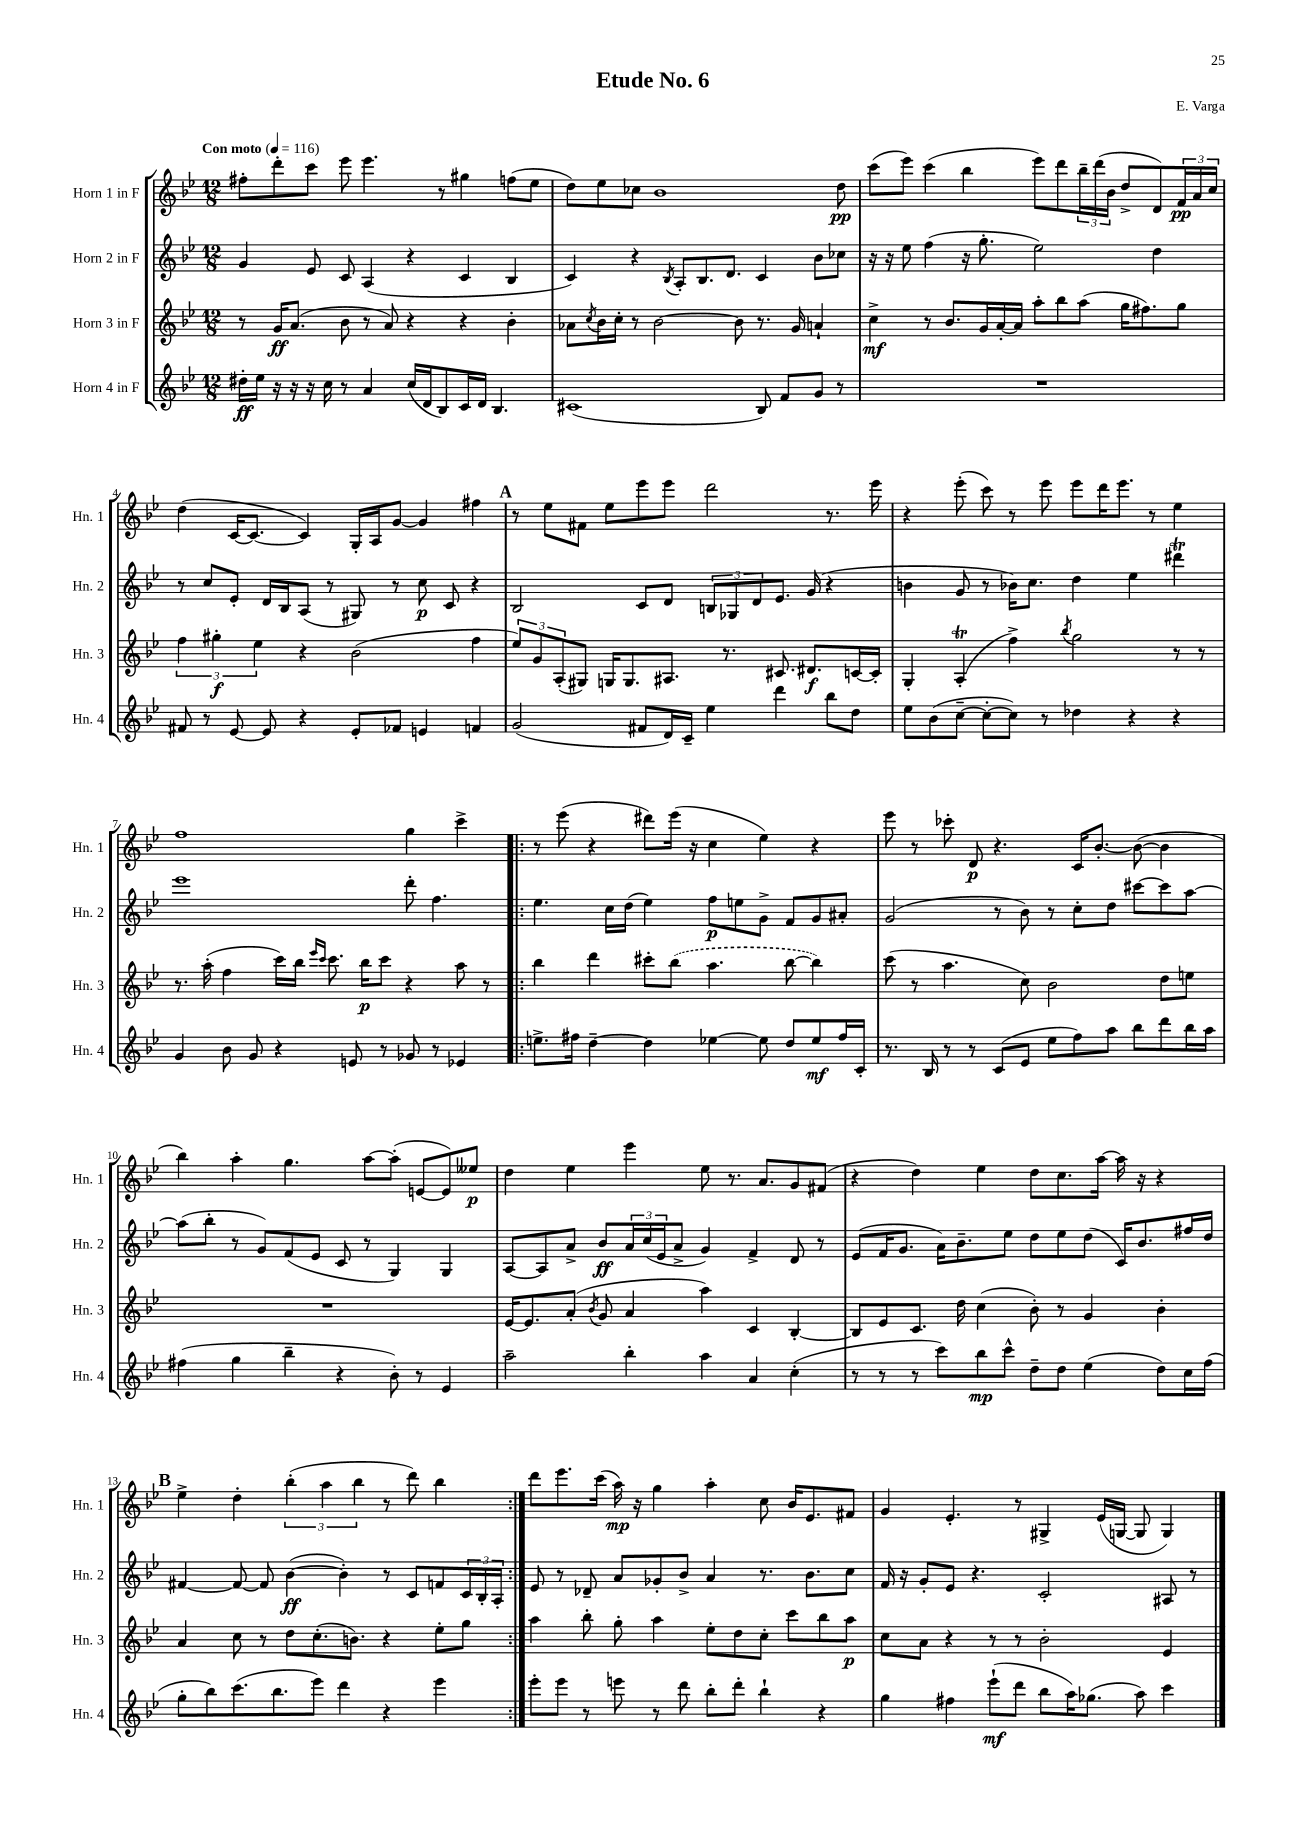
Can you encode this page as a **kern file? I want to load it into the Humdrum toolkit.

**kern	**dynam	**kern	**dynam	**kern	**dynam	**kern	**dynam
*part4	*part4	*part3	*part3	*part2	*part2	*part1	*part1
*staff4	*staff4	*staff3	*staff3	*staff2	*staff2	*staff1	*staff1
*I"Horn 4 in F	*	*I"Horn 3 in F	*	*I"Horn 2 in F	*	*I"Horn 1 in F	*
*I'Hn. 4	*	*I'Hn. 3	*	*I'Hn. 2	*	*I'Hn. 1	*
*clefG2	*	*clefG2	*	*clefG2	*	*clefG2	*
*k[b-e-]	*	*k[b-e-]	*	*k[b-e-]	*	*k[b-e-]	*
*M12/8	*	*M12/8	*	*M12/8	*	*M12/8	*
*MM116	*	*MM116	*	*MM116	*	*MM116	*
=1	=1	=1	=1	=1	=1	=1	=1
!	!	!	!	!	!	!LO:TX:a:B:t=Con moto	!
16dd#X'\LL	ff	8r	.	4g/	.	8ff#X'\L	.
16ee-\JJ	.	.	.	.	.	.	.
16r	.	16g/KL	ff	.	.	8ddd'\	.
16r	.	(8.a/J	.	.	.	.	.
16r	.	.	.	8e-/	.	8ccc\J	.
16cc\	.	.	.	.	.	.	.
8r	.	8b-\	.	8c/	.	8eee-\	.
4a/	.	8r	.	(4A/	.	4.eee-\	.
.	.	8a/)	.	.	.	.	.
(16cc/LL	.	4r	.	4r	.	.	.
16d/J	.	.	.	.	.	.	.
8B-/)	.	.	.	.	.	8r	.
16c/L	.	4r	.	4c/	.	4gg#X\	.
16d/JJ	.	.	.	.	.	.	.
4.B-/	.	.	.	.	.	.	.
.	.	4b-'\	.	4B-/	.	(8ffn\L	.
.	.	.	.	.	.	8ee-\J	.
=2	=2	=2	=2	=2	=2	=2	=2
(1c#X	.	8a-X\L	.	4c/)	.	8dd\L)	.
.	.	8qcc/	.	.	.	.	.
.	.	16b-\L	.	.	.	8ee-\	.
.	.	16cc'\JJ	.	.	.	.	.
.	.	8r	.	4r	.	8cc-X\J	.
.	.	[2b-\	.	.	.	1b-	.
.	.	.	.	8qB-/	.	.	.
.	.	.	.	8A'/L	.	.	.
.	.	.	.	8.B-/	.	.	.
.	.	.	.	8.d/J	.	.	.
.	.	8b-\]	.	.	.	.	.
8B-/)	.	8.r	.	4c/	.	.	.
8f/L	.	.	.	.	.	.	.
.	.	16g/	.	.	.	.	.
8g/J	.	4an`/	.	8b-\L	.	.	.
8r	.	.	.	8cc-X\J	.	8dd\	pp
=3	=3	=3	=3	=3	=3	=3	=3
1.r	.	4cc^\	mf	16r	.	(8ccc\L	.
.	.	.	.	16r	.	.	.
.	.	.	.	8ee-\	.	8eee-\J)	.
.	.	8r	.	(4ff\	.	(4ccc\	.
.	.	8.b-/L	.	.	.	.	.
.	.	.	.	16r	.	4bb-\	.
.	.	16g/L	.	8.gg'\	.	.	.
.	.	[16a'/	.	.	.	.	.
.	.	16a/JJ]	.	.	.	.	.
.	.	8aa'\L	.	2ee-\)	.	8eee-\L)	.
.	.	8bb-\	.	.	.	8ddd\	.
.	.	(8aa\J	.	.	.	24bb-~\L	.
.	.	.	.	.	.	(24ddd\	.
.	.	.	.	.	.	24b-\JJ	.
.	.	16gg\KL	.	.	.	8dd^/L	.
.	.	8.ff#X\)	.	.	.	.	.
.	.	.	.	4dd\	.	8d/)	.
.	.	8gg\J	.	.	.	24f/L	pp
.	.	.	.	.	.	24a/	.
.	.	.	.	.	.	24cc/JJ	.
!!LO:LB:g=z
=4	=4	=4	=4	=4	=4	=4	=4
8f#X/	.	6ff\	.	8r	.	(4dd\	.
8r	.	.	.	8cc/L	.	.	.
.	.	6gg#X'\	f	.	.	.	.
[8e-/	.	.	.	8e-'/J	.	[16c/KL	.
.	.	.	.	.	.	8.c/J_	.
.	.	6ee-\	.	.	.	.	.
8e-/]	.	.	.	16d/LL	.	.	.
.	.	.	.	16B-/J	.	.	.
4r	.	4r	.	(8A/J	.	4c/])	.
.	.	.	.	8r	.	.	.
8e-'/L	.	(2b-\	.	8G#X/)	.	16G'/LL	.
.	.	.	.	.	.	16A/J	.
8f-X/J	.	.	.	8r	.	[8g/J	.
4en/	.	.	.	8cc\	p	4g/]	.
.	.	.	.	8c/	.	.	.
4fn/	.	4ff\	.	4r	.	4ff#X\	.
!!LO:REH:place=s1:t=A
=5	=5	=5	=5	=5	=5	=5	=5
(2g/	.	12ee-/L)	.	2B-/	.	8r	.
.	.	12g/	.	.	.	.	.
.	.	.	.	.	.	8ee-\L	.
.	.	(12A'/	.	.	.	.	.
.	.	8G#X/J)	.	.	.	8f#X\J	.
.	.	16Gn/KL	.	.	.	8ee-\L	.
.	.	8.G/	.	.	.	.	.
8f#X/L	.	.	.	8c/L	.	8eee-\	.
16d/L)	.	8.A#X/J	.	8d/J	.	8eee-\J	.
16c~/JJ	.	.	.	.	.	.	.
4ee-\	.	.	.	12Bn/L	.	2ddd\	.
.	.	8.r	.	.	.	.	.
.	.	.	.	12G-X/	.	.	.
.	.	.	.	12d/	.	.	.
4ddd\	.	8.c#X/	.	8.e-/J	.	.	.
.	.	8.d#X/L	f	(16g/	.	.	.
8bb-\L	.	.	.	4r	.	8.r	.
8dd\J	.	[16cn/L	.	.	.	.	.
.	.	16c'/JJ]	.	.	.	16eee-\	.
=6	=6	=6	=6	=6	=6	=6	=6
8ee-\L	.	4G'/	.	4bn\	.	4r	.
(8b-\	.	.	.	.	.	.	.
[8cc~\J	.	(4At'/	.	8g/	.	(8eee-'\	.
8cc'\L_	.	.	.	8r	.	8ccc\)	.
8cc\J])	.	4ff^\)	.	16b-X\KL)	.	8r	.
.	.	.	.	8.cc\J	.	.	.
8r	.	.	.	.	.	8eee-\	.
.	.	8qbb-/	.	.	.	.	.
4dd-X\	.	2gg\	.	4dd\	.	8eee-\L	.
.	.	.	.	.	.	16ddd\K	.
.	.	.	.	.	.	8.eee-\J	.
4r	.	.	.	4ee-\	.	.	.
.	.	.	.	.	.	8r	.
4r	.	8r	.	4ddd#Xt\	.	4ee-\	.
.	.	8r	.	.	.	.	.
!!LO:LB:g=z
=7	=7	=7	=7	=7	=7	=7	=7
4g/	.	8.r	.	1eee-	.	1ff	.
.	.	(16aa'\	.	.	.	.	.
8b-\	.	4ff\	.	.	.	.	.
8g/	.	.	.	.	.	.	.
4r	.	16ccc\LL)	.	.	.	.	.
.	.	16bb-\JJ	.	.	.	.	.
.	.	16qqeee-/LL	.	.	.	.	.
.	.	16qqccc/JJ	.	.	.	.	.
.	.	8.ccc\	.	.	.	.	.
8en/	.	.	.	.	.	.	.
.	.	16bb-\KL	p	.	.	.	.
8r	.	8ccc\J	.	.	.	.	.
8g-X/	.	4r	.	8ddd'\	.	4gg\	.
8r	.	.	.	4.ff\	.	.	.
4e-X/	.	8aa\	.	.	.	4ccc^\	.
.	.	8r	.	.	.	.	.
=8!|:	=8!|:	=8!|:	=8!|:	=8!|:	=8!|:	=8!|:	=8!|:
8.een^\L	.	4bb-\	.	4.ee-\	.	8r	.
.	.	.	.	.	.	(8eee-\	.
16ff#X\Jk	.	.	.	.	.	.	.
[4dd~\	.	4ddd\	.	.	.	4r	.
.	.	.	.	16cc\LL	.	.	.
.	.	.	.	(16dd\JJ	.	.	.
4dd\]	.	8ccc#X'\L	.	4ee-\)	.	8ddd#X\L)	.
.	.	(8bb-\J	.	.	.	(16eee-\Jk	.
.	.	.	.	.	.	16r	.
[4ee-X\	.	4.aa\	.	8ff\L	p	4cc\	.
.	.	.	.	8een\	.	.	.
8ee-\]	.	.	.	8g^\J	.	4ee-\)	.
8dd/L	.	[8bb-\	.	8f/L	.	.	.
8ee-/	mf	4bb-\])	.	8g/	.	4r	.
16ff#/L	.	.	.	8a#X'/J	.	.	.
16c'/JJ	.	.	.	.	.	.	.
=9	=9	=9	=9	=9	=9	=9	=9
8.r	.	(8ccc\	.	(2g/	.	8eee-\	.
.	.	8r	.	.	.	8r	.
16B-/	.	.	.	.	.	.	.
8r	.	4.aa\	.	.	.	8ccc-X'\	.
8r	.	.	.	.	.	8d/	p
(8c/L	.	.	.	8r	.	4.r	.
8e-/J	.	8cc\)	.	8b-\)	.	.	.
8ee-\L	.	2b-\	.	8r	.	.	.
8ff\)	.	.	.	8cc'\L	.	16c/KL	.
.	.	.	.	.	.	[8.b-'/J	.
8aa\J	.	.	.	8dd\J	.	.	.
8bb-\L	.	.	.	[8ccc#X\L	.	(8b-\_	.
8ddd\	.	8dd\L	.	8ccc#\]	.	4b-\]	.
16bb-\L	.	8een\J	.	[8aa\J	.	.	.
16aa\JJ	.	.	.	.	.	.	.
!!LO:LB:g=z
=10	=10	=10	=10	=10	=10	=10	=10
(4ff#X\	.	1.r	.	(8aa\L]	.	4bb-\)	.
.	.	.	.	8bb-'\J	.	.	.
4gg\	.	.	.	8r	.	4aa'\	.
.	.	.	.	8g/L)	.	.	.
4bb-~\	.	.	.	(8f/	.	4.gg\	.
.	.	.	.	8e-/J	.	.	.
4r	.	.	.	8c/	.	.	.
.	.	.	.	8r	.	[8aa\L	.
8b-'\)	.	.	.	4G/)	.	(8aa'\J]	.
8r	.	.	.	.	.	[8en/L	.
4e-/	.	.	.	4G/	.	8e/])	.
.	.	.	.	.	.	8ee--X/J	p
=11	=11	=11	=11	=11	=11	=11	=11
2aa~\	.	[16e-/KL	.	[8A/L	.	4dd\	.
.	.	8.e-/]	.	.	.	.	.
.	.	.	.	8A/]	.	.	.
.	.	(8a'/J	.	8a^/J	.	4ee-\	.
.	.	8qb-/	.	.	.	.	.
.	.	8g/	.	8b-/L	ff	.	.
4bb-'\	.	4a/	.	24a/L	.	4eee-\	.
.	.	.	.	(24cc/	.	.	.
.	.	.	.	24e-/J	.	.	.
.	.	.	.	8a^/J	.	.	.
4aa\	.	4aa\)	.	4g/)	.	8ee-\	.
.	.	.	.	.	.	8.r	.
4a/	.	4c/	.	4f^/	.	.	.
.	.	.	.	.	.	8.a/L	.
(4cc'\	.	[4B-'/	.	8d/	.	8g/	.
.	.	.	.	8r	.	(8f#X/J	.
=12	=12	=12	=12	=12	=12	=12	=12
8r	.	8B-/L]	.	(8e-/L	.	4r	.
8r	.	8e-/	.	16f/K	.	.	.
.	.	.	.	8.g/J	.	.	.
8r	.	8.c/J	.	.	.	4dd\)	.
8ccc\L)	.	.	.	16a\KL)	.	.	.
.	.	16dd\	.	8.b-~\	.	.	.
8bb-\	mp	(4cc\	.	.	.	4ee-\	.
8ccc^^\J	.	.	.	8ee-\J	.	.	.
8dd~\L	.	8b-'\)	.	8dd\L	.	8dd\L	.
8dd\J	.	8r	.	8ee-\	.	8.cc\	.
(4ee-\	.	4g/	.	(8dd\J	.	.	.
.	.	.	.	.	.	[16aa\Jk	.
.	.	.	.	16c/KL)	.	16aa\]	.
.	.	.	.	8.b-/	.	16r	.
8dd\L)	.	4b-'\	.	.	.	4r	.
16cc\L	.	.	.	16ff#X/L	.	.	.
(16ff\JJ	.	.	.	16dd/JJ	.	.	.
!!LO:LB:g=z
!!LO:REH:place=s1:t=B
=13	=13	=13	=13	=13	=13	=13	=13
8gg'\L	.	4a/	.	[4f#X/	.	4ee-^\	.
8bb-\)	.	.	.	.	.	.	.
(8.ccc\	.	8cc\	.	8f#/_	.	4dd'\	.
.	.	8r	.	8f#/]	.	.	.
8.bb-\	.	.	.	.	.	.	.
.	.	8dd\L	.	([4b-\	ff	(6bb-'\	.
8eee-\J)	.	(8.cc'\	.	.	.	.	.
.	.	.	.	.	.	6aa\	.
4ddd\	.	.	.	4b-'\])	.	.	.
.	.	8.bn\J)	.	.	.	.	.
.	.	.	.	.	.	6bb-\	.
4r	.	4r	.	8r	.	8r	.
.	.	.	.	8c/L	.	8ddd\)	.
4eee-\	.	8ee-'\L	.	8fn/	.	4bb-\	.
.	.	8gg\J	.	24c/L	.	.	.
.	.	.	.	24B-'/	.	.	.
.	.	.	.	24A'/JJ	.	.	.
=14:|!	=14:|!	=14:|!	=14:|!	=14:|!	=14:|!	=14:|!	=14:|!
8eee-'\L	.	4aa\	.	8e-/	.	8ddd\L	.
8eee-\J	.	.	.	8r	.	8.eee-\	.
8r	.	8bb-'\	.	8d-X~/	.	.	.
.	.	.	.	.	.	(16ccc\Jk	.
8eeen\	.	8gg'\	.	8a/L	.	16aa\)	mp
.	.	.	.	.	.	16r	.
8r	.	4aa\	.	8g-X'/	.	4gg\	.
8ddd\	.	.	.	8b-^/J	.	.	.
8bb-'\L	.	8ee-'\L	.	4a/	.	4aa'\	.
8ddd'\J	.	8dd\	.	.	.	.	.
4bb-`\	.	8cc'\J	.	8.r	.	8cc\	.
.	.	8ccc\L	.	.	.	16b-/KL	.
.	.	.	.	8.b-\L	.	8.e-/	.
4r	.	8bb-\	.	.	.	.	.
.	.	8aa\J	p	8cc\J	.	8f#X/J	.
=15	=15	=15	=15	=15	=15	=15	=15
4gg\	.	8cc\L	.	16f/	.	4g/	.
.	.	.	.	16r	.	.	.
.	.	8a\J	.	8g'/L	.	.	.
4ff#X\	.	4r	.	8e-/J	.	4.e-'/	.
.	.	.	.	4.r	.	.	.
(8eee-`\L	mf	8r	.	.	.	.	.
8ddd\J	.	8r	.	.	.	8r	.
8bb-\L	.	2b-'\	.	2c'/	.	4G#X^/	.
16aa\K)	.	.	.	.	.	.	.
(8.gg-X\J	.	.	.	.	.	.	.
.	.	.	.	.	.	(16e-/LL	.
.	.	.	.	.	.	[16Gn/JJ	.
8aa\)	.	.	.	.	.	8G/]	.
4ccc\	.	4e-/	.	8A#X/	.	4G/)	.
.	.	.	.	8r	.	.	.
==	==	==	==	==	==	==	==
*-	*-	*-	*-	*-	*-	*-	*-
